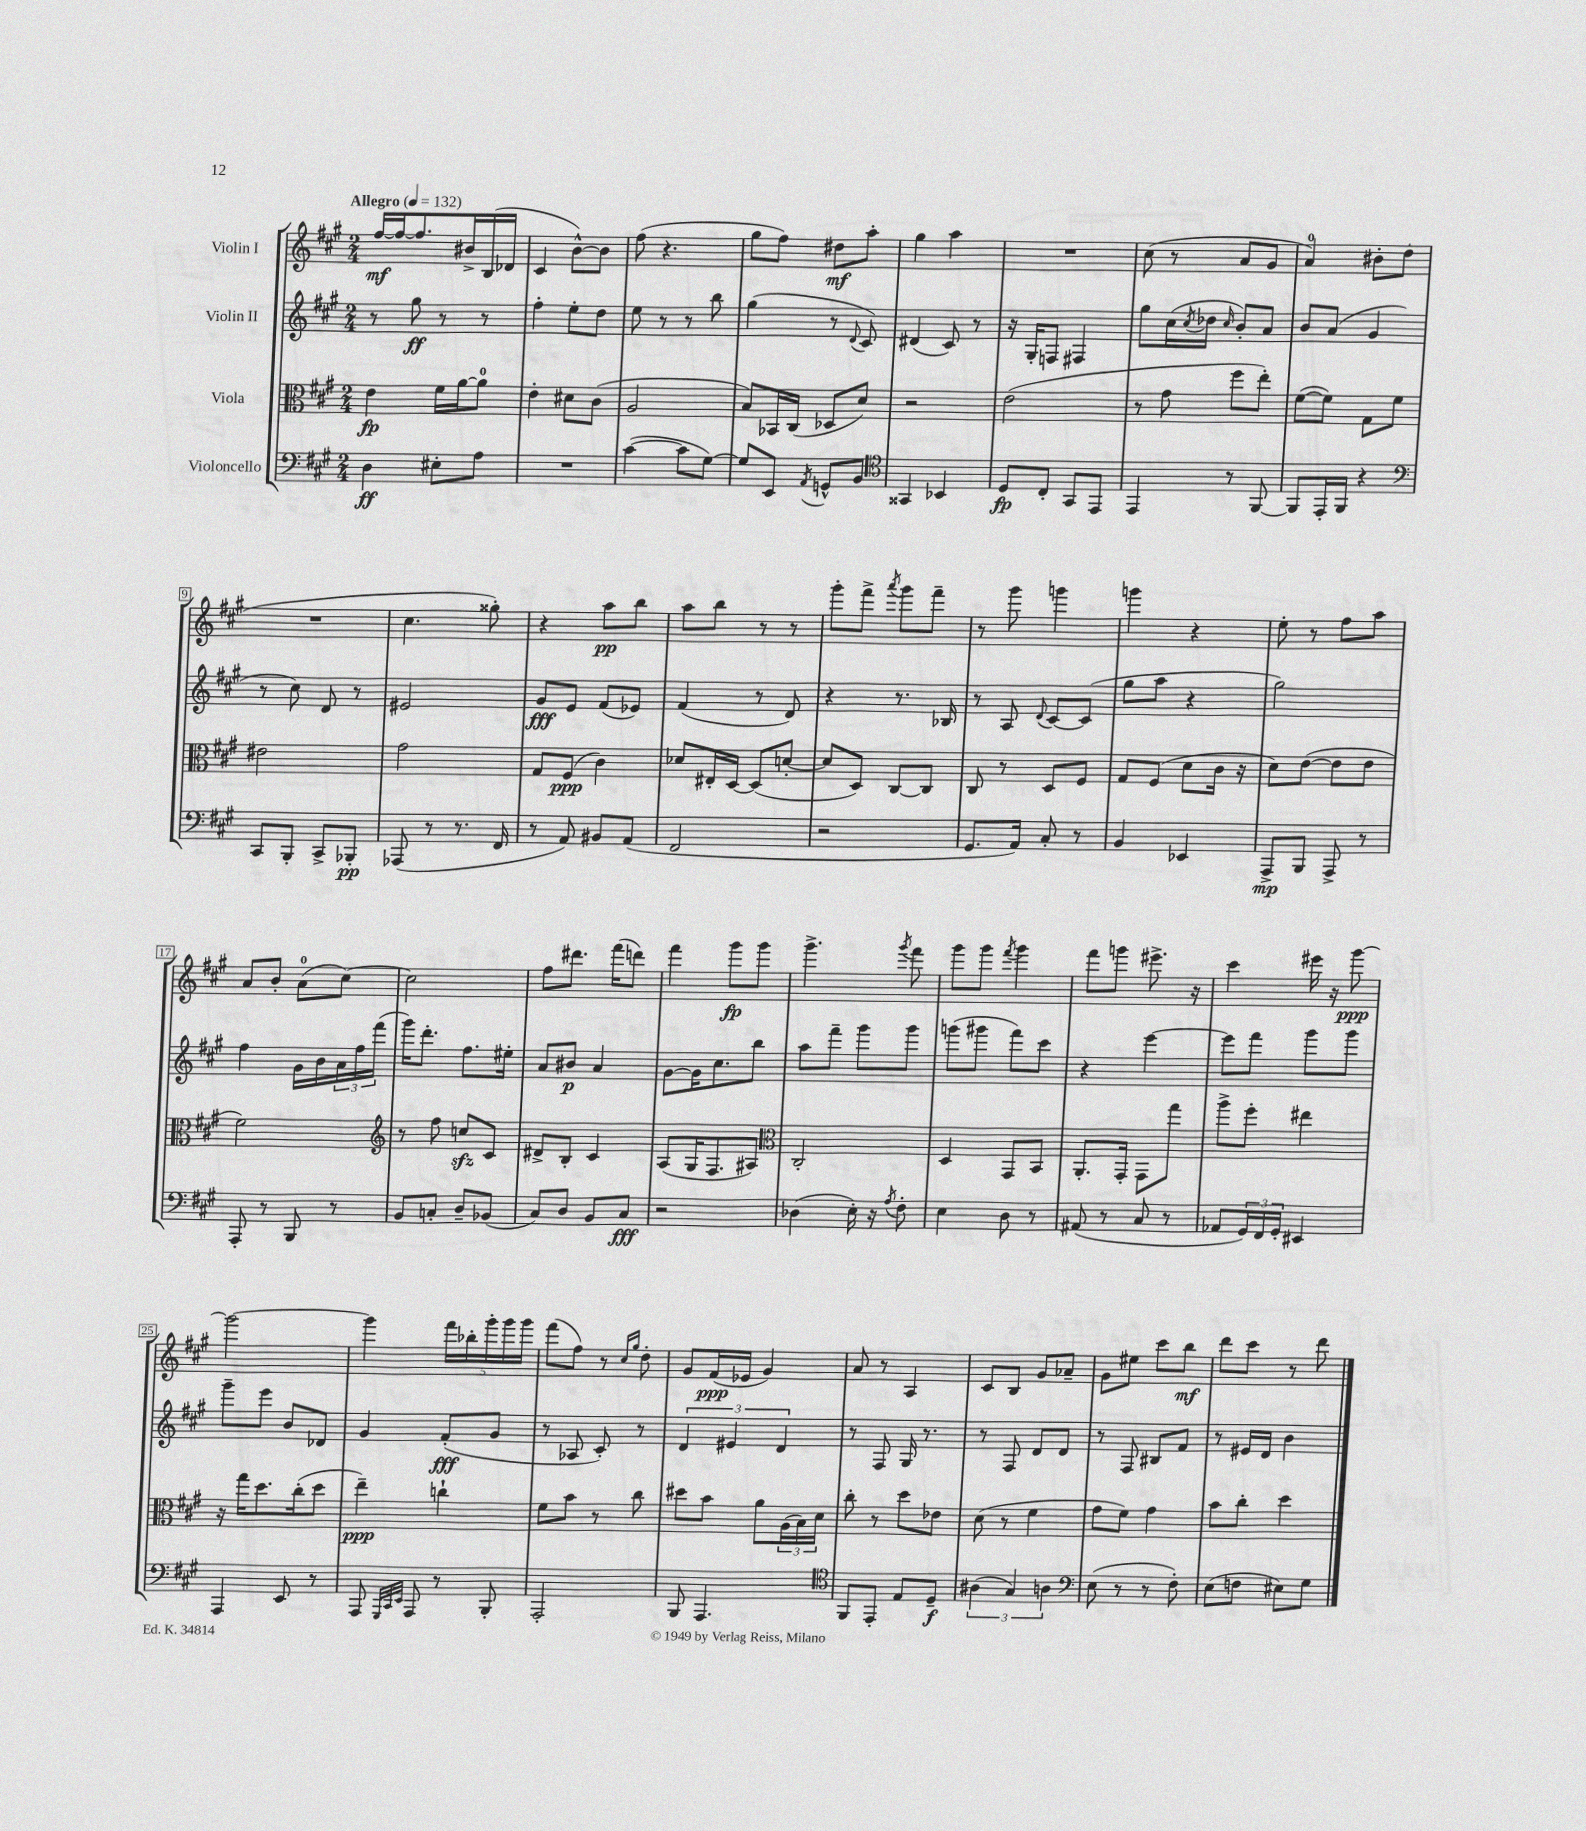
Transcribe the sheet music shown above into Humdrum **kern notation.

**kern	**kern	**kern	**kern
*staff4	*staff3	*staff2	*staff1
*clefF4	*clefC3	*clefG2	*clefG2
*k[f#c#g#]	*k[f#c#g#]	*k[f#c#g#]	*k[f#c#g#]
*M2/4	*M2/4	*M2/4	*M2/4
*MM132	*MM132	*MM132	*MM132
4D	4e	8r	[16ff#
.	.	.	16ff#_
.	.	8gg#	8.ff#]
8E#'	16f#	8r	.
.	[16a	.	16b#^
8A	8a]	8r	(16B
.	.	.	16d-
=	=	=	=
2r	4e'	4ff#'	4c#
.	8d#	8ee'	[8b^^)
.	(8c#	8dd	8b]
=	=	=	=
([4c#	2A	8ee	(8ff#
.	.	8r	4.r
8c#]	.	8r	.
[8G#)	.	8bb	.
=	=	=	=
8G#]	8B)	(4gg#	8gg#
8EE	16BB-	.	8ff#)
.	(16C#	.	.
8qAA	.	.	.
8GG^^	8D-	8r	8dd#
.	.	8qqd	.
8BB	8d)	8c#)	8aa'
=	=	=	=
*clefC4	*	*	*
4GG##	2r	(4d#	4gg#
4BB-	.	8c#)	4aa
.	.	8r	.
=	=	=	=
8D	(2e	16r	2r
.	.	16G#'	.
8C#'	.	8F	.
8GG#	.	4F#	.
8EE	.	.	.
=	=	=	=
4EE	8r	8gg#	(8cc#
.	8g#	(16cc#	8r
.	.	8qcc#	.
.	.	16dd-	.
.	.	16qqcc#	.
8r	8ff#	8b')	8a
[8FF#	8ee')	8a	8g#
=	=	=	=
8FF#]	([8f#	8b	4a)
16EE'	8f#])	(8a	.
16FF#	.	.	.
4r	8G#	4g#	8b#'
.	8f#	.	(8dd
=	=	=	=
*clefF4	*	*	*
8CC#	2e#	8r	2r
8BBB'	.	8cc#)	.
8CC#^	.	8d	.
8BBB-'	.	8r	.
=	=	=	=
(8AAA-	2g#	2e#	4.cc#
8r	.	.	.
8.r	.	.	.
.	.	.	8gg##')
16FF#	.	.	.
=	=	=	=
8r	8G#	8g#	4r
8AA)	(8F#	8e	.
8BB#	4c#)	(8f#	8aa
(8AA	.	8e-)	8bb
=	=	=	=
2FF#	8d-	(4f#	8aa
.	16E#'	.	8bb
.	[16D	.	.
.	(8D]	8r	8r
.	[8d'	8d)	8r
=	=	=	=
2r	8d]	4r	8ggg#'
.	8D)	.	8fff#^
.	.	.	8qaaa
.	[8C#	8.r	8ggg#
.	8C#]	.	8fff#~
.	.	16B-	.
=	=	=	=
8.GG#	8C#	8r	8r
.	8r	8A	8ggg#
16AA)	.	.	.
.	.	8qqd	.
8C#'	8D	[8c#	4ggg
8r	8F#	(8c#]	.
=	=	=	=
4BB	8G#	8gg#	4ggg
.	(8F#	8aa	.
4EE-	8d	4r	4r
.	16c#	.	.
.	16r	.	.
=	=	=	=
8AAA^	8d)	2gg#)	8ee'
8BBB	([8e	.	8r
8AAA^	8e]	.	8ff#
8r	8e	.	8aa
=	=	=	=
8AAA'	2f#)	4ff#	8a
8r	.	.	8b'
8BBB	.	16g#	(8a
.	.	16b	.
8r	.	24a	[8cc#)
.	.	24ff#	.
.	.	(24fff#	.
=	=	=	=
*	*clefG2	*	*
8BB	8r	16ggg#)	2cc#]
.	.	8.ddd'	.
8C'	8ff#	.	.
8D~	8cc	8.ff#	.
(8BB-	8c#	.	.
.	.	16ee#'	.
=	=	=	=
8C#)	8d#^	8a	8ff#
8D	8B'	8b#	8.ddd#
8BB	4c#	4a	.
.	.	.	(16fff#
8C#	.	.	8ddd)
=	=	=	=
2r	(8A	[8g#	4fff#
.	16G#	16g#]	.
.	8.F#	8.cc#	.
.	.	.	8ggg#
.	8A#)	8bb	8ggg#
=	=	=	=
*	*clefC3	*	*
(4D-	2C#'	8aa	4.ggg#^
.	.	8fff#~	.
16E')	.	8ggg#	.
16r	.	.	.
8qA	.	.	8qggg#
8F#'	.	8ggg#	8fff#
=	=	=	=
4E	4D	(8ggg	8ggg#
.	.	8ggg#	8ggg#
.	.	.	8qfff#
8D	8GG#	8fff#)	4ggg#
8r	8BB	8ccc#	.
=	=	=	=
(8AA#	8.AA'	4r	8fff#
8r	.	.	8ggg
.	16GG#'	.	.
8C#	8GG#	[4eee	8.eee#^
8r	8gg#	.	.
.	.	.	16r
=	=	=	=
8AA-	8aa^	8eee]	4ccc#
24GG#)	8ff#'	8fff#	.
24FF#	.	.	.
24GG#'	.	.	.
4EE#	4ee#	8ggg#	16eee#
.	.	.	16r
.	.	8ggg#	[8ggg#
=	=	=	=
4AAA	16r	8ggg#~	2ggg#_
.	16gg#	.	.
.	8.dd	8eee	.
8EE	.	8b	.
.	(16cc#'	.	.
8r	8dd	8d-	.
=	=	=	=
8AAA	4ee~)	4g#	4ggg#]
32qqGGG#	.	.	.
32qqCC#	.	.	.
32qqEE	.	.	.
8AAA	.	.	.
8r	4cc`	(8f#'	20fff#
.	.	.	20bb-'
.	.	.	20ggg#'
8BBB'	.	8g#	.
.	.	.	20ggg#
.	.	.	20ggg#
=	=	=	=
2AAA'	8f#	8r	(8fff#
.	8b	8A-	8ff#)
.	8r	8c#')	8r
.	.	.	16qqcc#
.	.	.	16qqgg#
.	8cc#	8r	8dd'
=	=	=	=
8BBB	8dd#	6d	8g#
4.AAA	8b	.	(16f#
.	.	6e#	.
.	.	.	16e-
.	8a	.	4g#)
.	.	6d	.
.	(24A	.	.
.	24B)	.	.
.	24d	.	.
=	=	=	=
*clefC4	*	*	*
8FF#	8cc#'	8r	8a
8EE'	8r	8F#	8r
8E	8dd	16G#	4A
.	.	8.r	.
8D~	8e-	.	.
=	=	=	=
(6A#	(8d	8r	8c#
.	8r	8F#	8B
6G#)	.	.	.
.	4f#	8d	8g#
6A	.	.	.
.	.	8d	8a-~
=	=	=	=
*clefF4	*	*	*
(8E	8g#	8r	8g#
8r	8f#)	8F#	8ee#
8r	4g#	8B#	8ccc#
8F#')	.	8f#	8bb
=	=	=	=
(8E	8b	8r	8ddd
8F	8cc#'	16e#	8ccc#
.	.	16d	.
8E#)	4dd	4b	8r
8G#	.	.	8ddd
==	==	==	==
*-	*-	*-	*-
